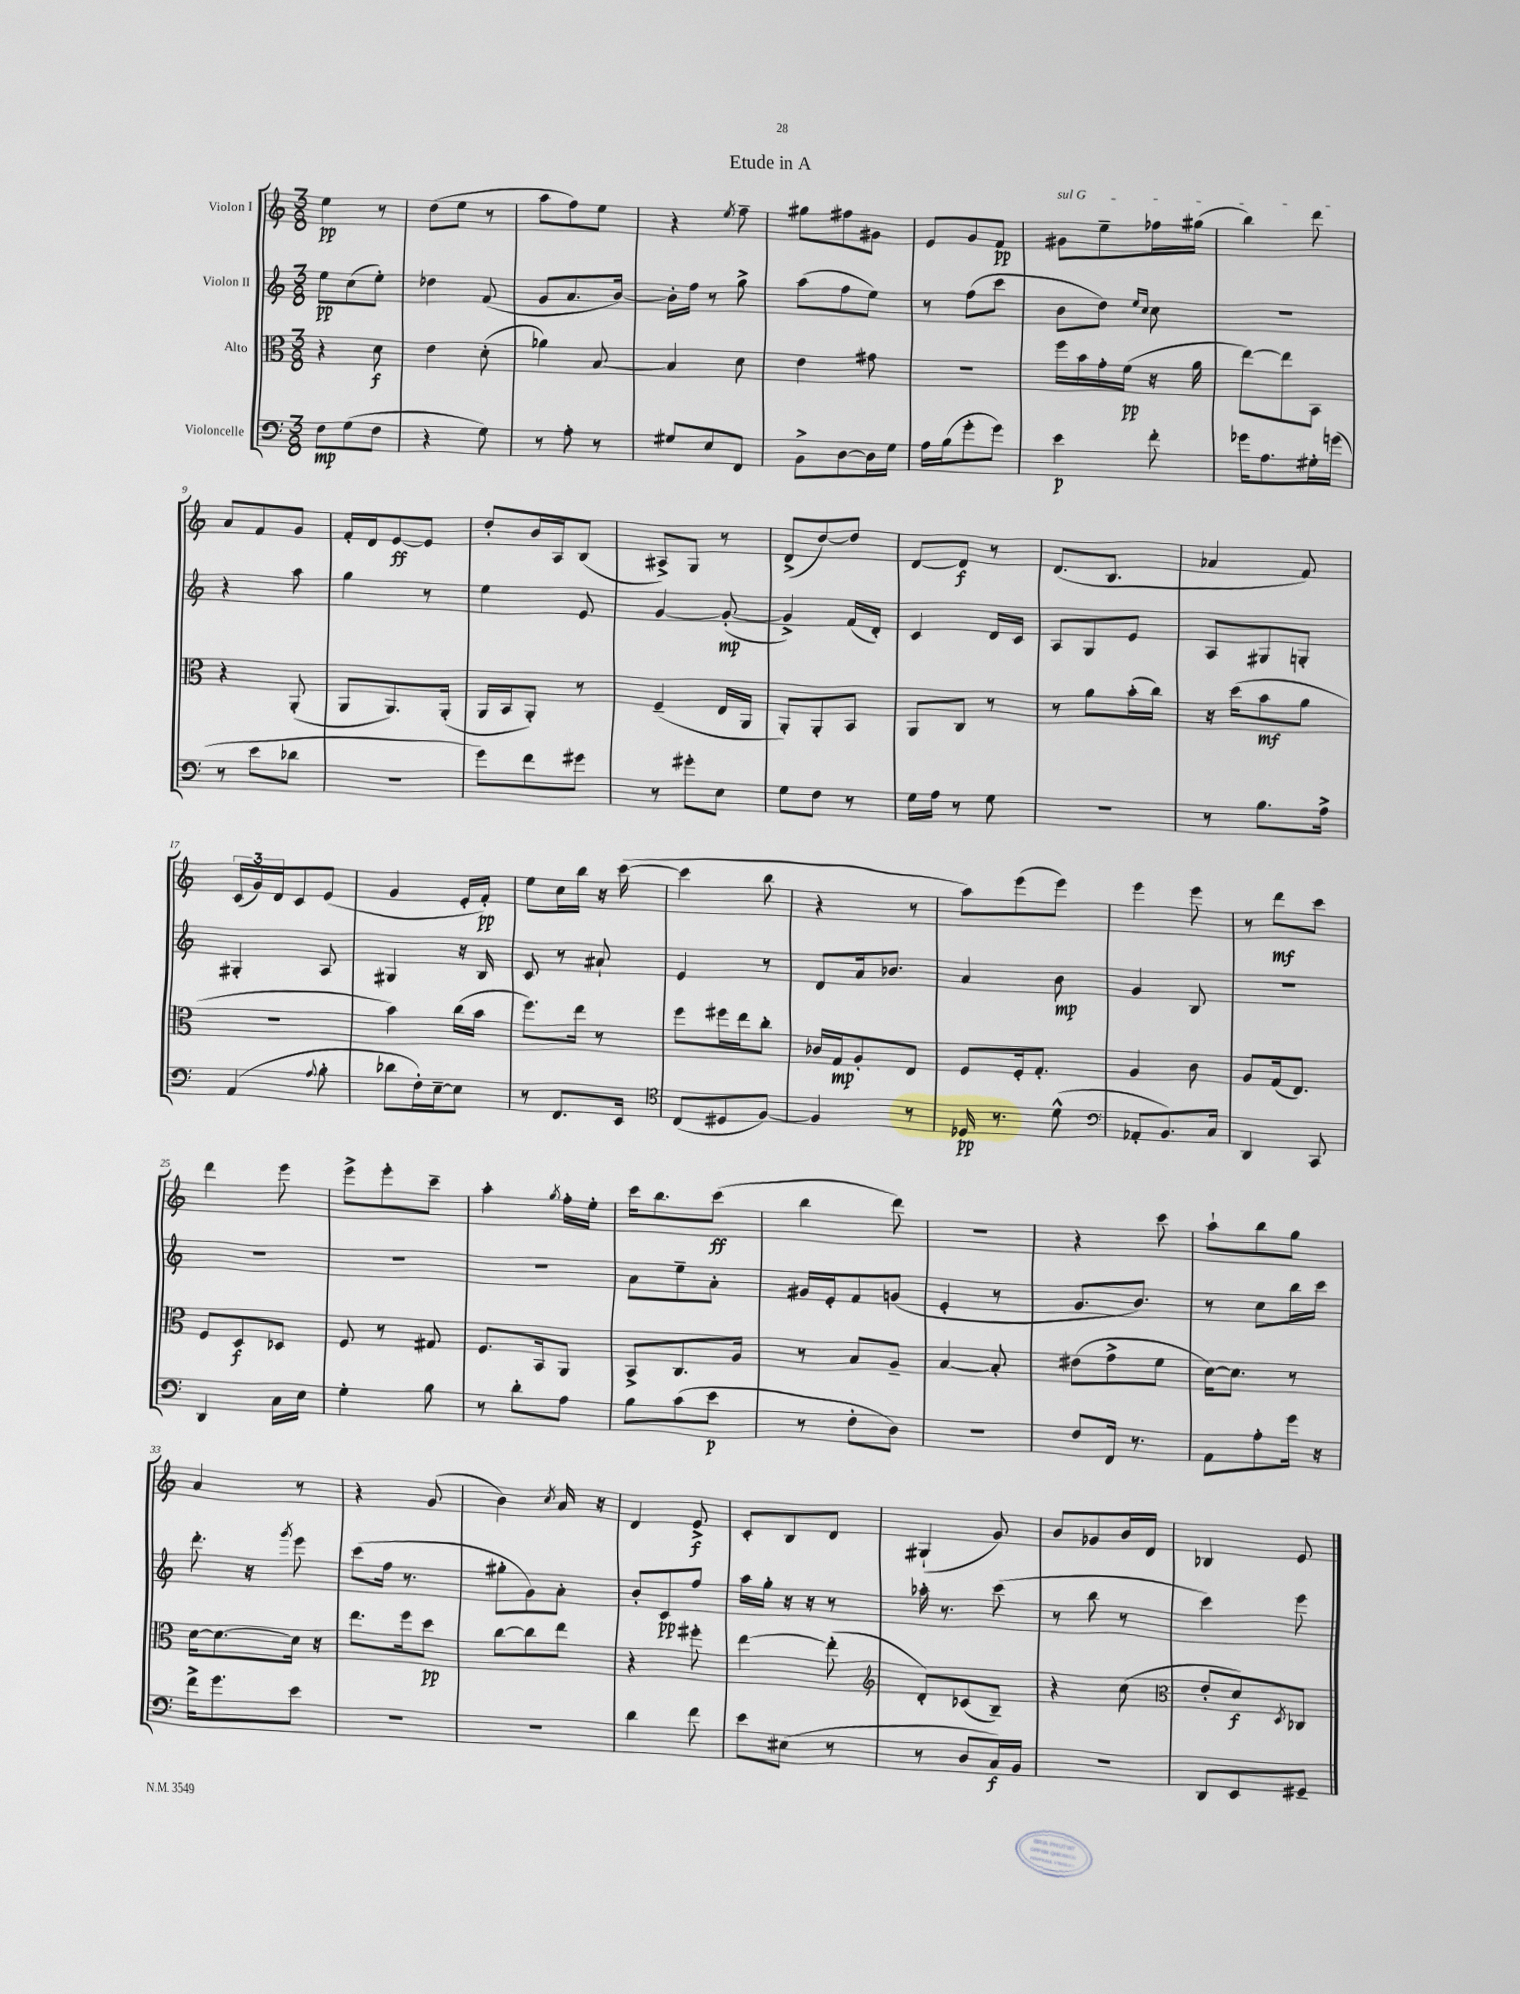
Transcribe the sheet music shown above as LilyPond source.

\header { title = "Etude in A" }
<<
\new StaffGroup <<
\new Staff = "s0" \with { instrumentName = "Violon I" } {
    \clef treble \key c \major \numericTimeSignature \time 3/8
    e''4\pp r8 |
    d''8( e''8 r8 |
    a''8 f''8) e''8 |
    r4 \acciaccatura { e''8 } f''8-- |
    gis''8 fis''8 gis'8 |
    e'8 g'8 f'8\pp |
    \once \override TextSpanner.bound-details.left.text = \markup { \italic "sul G" } gis'8\startTextSpan e''8-- fes''16 gis''16( |
    b''4) d'''8\stopTextSpan |
    a'8 f'8 g'8 |
    f'16-. d'16 e'8~\ff e'8 |
    d''8-. b'16 a16 b8( |
    ais8->) g8 r8 |
    d'8->( d''8~) d''8 |
    d'8~ d'8\f r8 |
    d'8.( b8. |
    aes'4 f'8) |
    \tuplet 3/2 { c'16( g'16) d'16 } c'8 e'8( |
    g'4 e'16-. f'16-.\pp) |
    e''8 c''16 b''16 r16 c'''16~( |
    c'''4 b''8 |
    r4 r8 |
    a''8) e'''8( e'''8) |
    e'''4 e'''8 |
    r8 d'''8\mf c'''8 |
    d'''4 e'''8 |
    e'''8-> e'''8-. c'''8-- |
    a''4-. \acciaccatura { g''8 } f''16-. e''16-. |
    c'''16 b''8. c'''8\ff( |
    b''4 d'''8) |
    R4. |
    r4 c'''8 |
    a''8-! b''8 g''8 |
    a'4 r8 |
    r4 g'8( |
    b'4) \acciaccatura { c''8 } a'16 r16 |
    d'4 e'8->\f |
    c'8-. b8 d'8 |
    gis4-!( g'8) |
    b'8 ges'8 b'16 d'16 |
    bes4 e'8 \bar "|." |
}
\new Staff = "s1" \with { instrumentName = "Violon II" } {
    \clef treble \key c \major \numericTimeSignature \time 3/8
    e''8\pp c''8( e''8-.) |
    des''4 f'8( |
    g'8 a'8. b'16~) |
    b'16-. f''16 r8 g''8-> |
    a''8( f''8 e''8) |
    r8 f''8( c'''8 |
    b'8 d''8) \grace { e''16 c''16 } c''8 |
    R4. |
    r4 a''8 |
    g''4 r8 |
    e''4 e'8 |
    g'4~ g'8~-.\mp( |
    g'4->) f'16( d'16-.) |
    c'4 d'16 c'16 |
    a8 g8 e'8 |
    a8 gis8 g8-. |
    gis4-. a8 |
    gis4 r16 b16 |
    c'8 r8 ais'8-! |
    e'4 r8 |
    d'8 a'16 bes'8. |
    a'4 b'8\mp |
    g'4 b8 |
    R4. |
    R4. |
    R4. |
    R4. |
    a'8 e''8-- a'8-. |
    gis'16 e'16-. f'8 g'8( |
    e'4-. r8 |
    g'8. b'8.) |
    r8 c''8 b''16 c'''16 |
    d'''8.-. r16 \acciaccatura { g'''8 } e'''8 |
    c'''8( f''16 r8. |
    gis''8-. g'8) a'8-. |
    b'8-. c'8\pp f''8 |
    a''16 g''16-. r16 r16 r8 |
    aes''16-. r8. c'''8( |
    r8 b''8 r8 |
    c'''4) e'''8 \bar "|." |
}
\new Staff = "s2" \with { instrumentName = "Alto" } {
    \clef alto \key c \major \numericTimeSignature \time 3/8
    r4 d'8\f |
    e'4 d'8-.( |
    aes'4) b8~ |
    b4 d'8 |
    e'4 gis'8 |
    R4. |
    f''16 b'16 g'16-. f'16\pp( r16 a'16 |
    e''8~) e''8 b,8 |
    r4 a,8-.( |
    a,8 a,8.) a,16-.( |
    a,16 b,16 a,8-.) r8 |
    f4--( e16 a,16 |
    a,8-.) a,8-. b,8 |
    a,8 c8 r8 |
    r8 a'8 b'16-.( c''16) |
    r16 d''16( b'8\mf a'8 |
    R4. |
    b'4) c''16( b'16 |
    f''8.) e''16 r8 |
    f''8 fis''16 e''16 c''8-. |
    ces'16 g16\mp a8-. e8 |
    f8 f16-. g8.-. |
    a4 c'8 |
    a8 g16( e8.) |
    f8 d8\f des8 |
    f8 r8 gis8 |
    f8. b,16 a,8 |
    b,8-> c8. a16 |
    r8 b8 a8-- |
    b4~ b8-. |
    eis'8( g'8-> f'8 |
    d'16~) d'8. r8 |
    d'16~ d'8.~ d'16 r16 |
    e''8. f''16 d''8\pp |
    c''8~ c''8 e''8 |
    r4 fis''8-. |
    e''4~ e''8-.( |
    \clef treble d'8-.) ces'8( b8--) |
    r4 c''8( |
    \clef alto e'8-. d'8\f) \acciaccatura { d8 } ces8 \bar "|." |
}
\new Staff = "s3" \with { instrumentName = "Violoncelle" } {
    \clef bass \key c \major \numericTimeSignature \time 3/8
    f8\mp g8( f8 |
    r4 g8) |
    r8 a8-. r8 |
    gis8 e8 f,8 |
    b,8-> d8~ d16 g16 |
    a16 b16( g'8-. g'8) |
    e'4\p f'8-. |
    ges'16 a8. gis16-. g'16( |
    r8 e'8 des'8 |
    r4. |
    g'8) f'8 gis'8 |
    r8 gis'8-. e8 |
    g8 f8 r8 |
    g16 a16 r8 g8 |
    R4. |
    r8 b8. a16-> |
    a,4( \appoggiatura { a8 } b8-. |
    des'8 f16-.) e16~-- e8 |
    r8 f,8. e,16 |
    \clef tenor c8( dis8 f8~) |
    f4 r8 |
    des16\pp r8. d'8-^( |
    \clef bass aes,8-. b,8.) c16 |
    d,4 c,8 |
    d,4 c16 e16 |
    g4-. b8 |
    r8 d'8-. a8 |
    b8 c'8( e'8\p |
    r8 f8-. d8) |
    r4. |
    f8 f,16 r8. |
    a,8 a8-. g'16 r16 |
    f'16-> g'8. e'8 |
    R4. |
    R4. |
    d'4 f'8 |
    e'8 eis8( r8 |
    r8 d8 c16\f) b,16 |
    R4. |
    d,8 e,8 gis,8-- \bar "|." |
}
>>
>>
